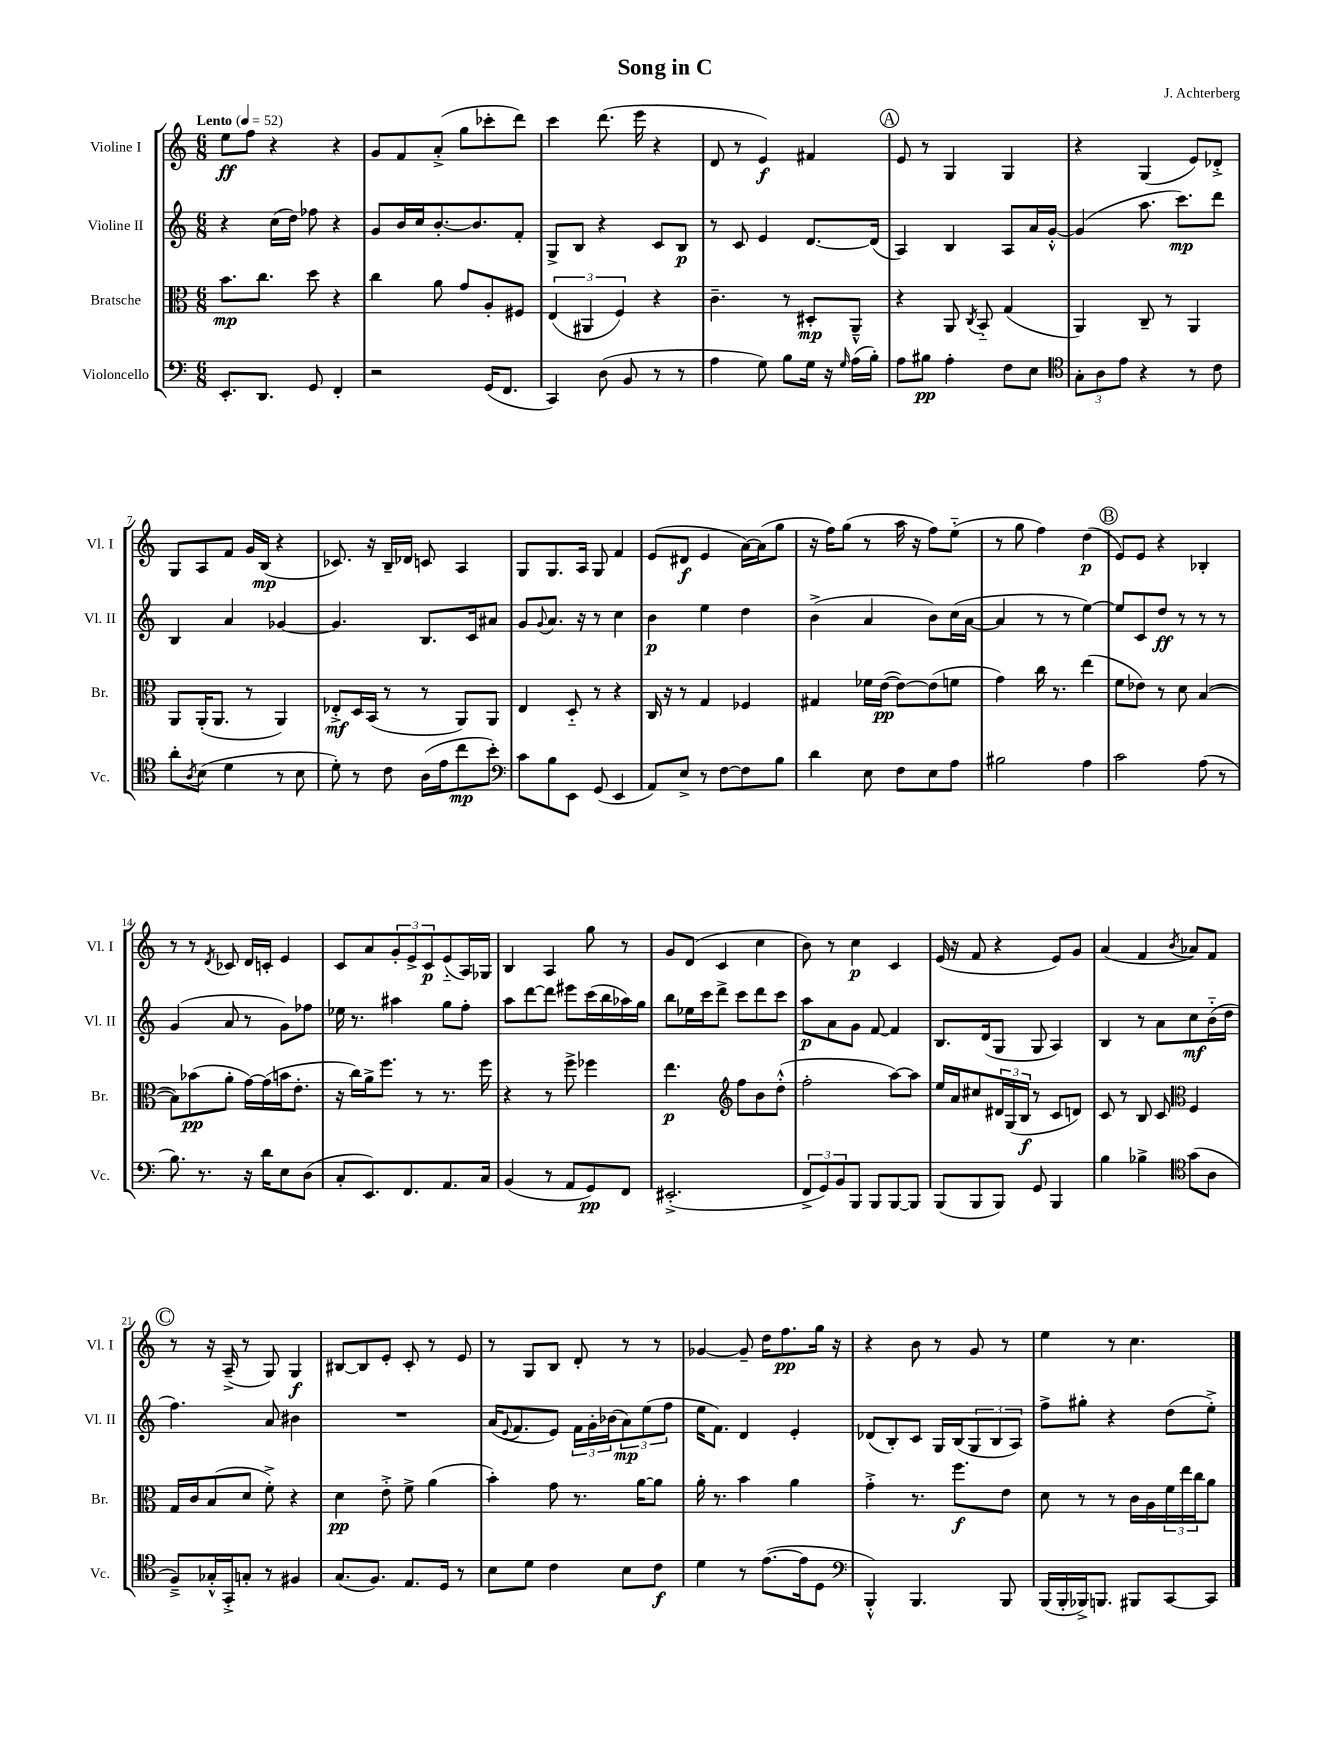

**kern	**dynam	**kern	**dynam	**kern	**dynam	**kern	**dynam
*part4	*part4	*part3	*part3	*part2	*part2	*part1	*part1
*staff4	*staff4	*staff3	*staff3	*staff2	*staff2	*staff1	*staff1
*I"Violoncello	*	*I"Bratsche	*	*I"Violine II	*	*I"Violine I	*
*I'Vc.	*	*I'Br.	*	*I'Vl. II	*	*I'Vl. I	*
*clefF4	*	*clefC3	*	*clefG2	*	*clefG2	*
*k[]	*	*k[]	*	*k[]	*	*k[]	*
*M6/8	*	*M6/8	*	*M6/8	*	*M6/8	*
*MM52	*	*MM52	*	*MM52	*	*MM52	*
=1	=1	=1	=1	=1	=1	=1	=1
!	!	!	!	!	!	!LO:TX:a:B:t=Lento	!
8.EE'/L	.	8.b\L	mp	4r	.	8ee\L	ff
.	.	.	.	.	.	8ff\J	.
8.DD/J	.	8.cc\J	.	.	.	.	.
.	.	.	.	(16cc\LL	.	4r	.
.	.	.	.	16dd\JJ)	.	.	.
8GG/	.	8dd\	.	8ff-X\	.	.	.
4FF'/	.	4r	.	4r	.	4r	.
=2	=2	=2	=2	=2	=2	=2	=2
2r	.	4cc\	.	8g/L	.	8g/L	.
.	.	.	.	16b/L	.	8f/	.
.	.	.	.	16cc/J	.	.	.
.	.	8a\	.	[8.b'/	.	(8a'^/J	.
.	.	8g/L	.	.	.	8gg\L	.
.	.	.	.	8.b/]	.	.	.
(16GG/KL	.	8A'/	.	.	.	8ccc-X'\	.
8.FF/J	.	.	.	.	.	.	.
.	.	8F#X/J	.	8f'/J	.	8ddd\J)	.
=3	=3	=3	=3	=3	=3	=3	=3
4CC/)	.	(6E/	.	8G^/L	.	4ccc\	.
.	.	.	.	8B/J	.	.	.
.	.	6AA#X/	.	.	.	.	.
(8D\	.	.	.	4r	.	(8.ddd\	.
.	.	6F/)	.	.	.	.	.
8BB/	.	.	.	.	.	.	.
.	.	.	.	.	.	16eee\	.
8r	.	4r	.	8c/L	.	4r	.
8r	.	.	.	8B/J	p	.	.
=4	=4	=4	=4	=4	=4	=4	=4
4A\	.	4.c~\	.	8r	.	8d/	.
.	.	.	.	8c/	.	8r	.
8G\)	.	.	.	4e/	.	4e/)	f
8B\L	.	8r	.	.	.	.	.
16G\Jk	.	8D#X'/L	mp	[8.d/L	.	4f#X/	.
16r	.	.	.	.	.	.	.
16qqG/	.	.	.	.	.	.	.
(16A\LL	.	8AA~^^/J	.	.	.	.	.
16B'\JJ)	.	.	.	(16d/Jk]	.	.	.
!!LO:REH:place=s1:t=A
=5	=5	=5	=5	=5	=5	=5	=5
8A\L	.	4r	.	4A/)	.	8e/	.
8B#X\J	pp	.	.	.	.	8r	.
4A'\	.	8AA/	.	4B/	.	4G/	.
.	.	8qC/	.	.	.	.	.
.	.	8BB/	.	.	.	.	.
8F\L	.	(4G/	.	8A/L	.	4G/	.
8E\J	.	.	.	16a/L	.	.	.
.	.	.	.	[16g'^^/JJ	.	.	.
=6	=6	=6	=6	=6	=6	=6	=6
*clefC4	*	*	*	*	*	*	*
12G'\L	.	4AA/)	.	(4g/]	.	4r	.
12A\	.	.	.	.	.	.	.
12e\J	.	.	.	.	.	.	.
4r	.	8C~/	.	8.aa\	.	(4G/	.
.	.	8r	.	.	.	.	.
.	.	.	.	8.ccc\L)	mp	.	.
8r	.	4AA/	.	.	.	8e/L)	.
8c\	.	.	.	8ddd\J	.	8d-X'^/J	.
!!LO:LB:g=z
=7	=7	=7	=7	=7	=7	=7	=7
8a'\L	.	8AA/L	.	4B/	.	8G/L	.
8qA/	.	.	.	.	.	.	.
(8B\J	.	(16AA'/K	.	.	.	8A/	.
.	.	8.AA/J	.	.	.	.	.
4d\	.	.	.	4a/	.	8f/J	.
.	.	8r	.	.	.	16g/LL	.
.	.	.	.	.	.	(16B/JJ	mp
8r	.	4AA/)	.	[4g-X/	.	4r	.
8B\	.	.	.	.	.	.	.
=8	=8	=8	=8	=8	=8	=8	=8
8d'\)	.	8E-X'^/L	mf	4.g-/]	.	8.c-X/)	.
8r	.	16D/L	.	.	.	.	.
.	.	(16BB/JJ	.	.	.	16r	.
8c\	.	8r	.	.	.	16B~/LL	.
.	.	.	.	.	.	16d-X/JJ	.
(16A\LL	.	8r	.	8.B/L	.	8cn/	.
16e\J	.	.	.	.	.	.	.
8cc\	mp	8AA/L)	.	.	.	4A/	.
.	.	.	.	16c/k	.	.	.
8b'\J)	.	8AA/J	.	8a#X/J	.	.	.
=9	=9	=9	=9	=9	=9	=9	=9
*clefF4	*	*	*	*	*	*	*
8c\L	.	4E/	.	8g/L	.	8G/L	.
.	.	.	.	8qqg/	.	.	.
8B\	.	.	.	8.a/J	.	8.G/	.
8EE\J	.	8D/	.	.	.	.	.
.	.	.	.	16r	.	16A/Jk	.
(8GG/	.	8r	.	8r	.	8G/	.
4EE/	.	4r	.	4cc\	.	4f/	.
=10	=10	=10	=10	=10	=10	=10	=10
8AA/L)	.	16C/	.	4b\	p	(8e/L	.
.	.	16r	.	.	.	.	.
8E^/J	.	8r	.	.	.	8d#X/J	f
8r	.	4G/	.	4ee\	.	4e/	.
[8F\L	.	.	.	.	.	.	.
8F\]	.	4F-X/	.	4dd\	.	[16a\LL)	.
.	.	.	.	.	.	(16a\J]	.
8B\J	.	.	.	.	.	8gg\J	.
=11	=11	=11	=11	=11	=11	=11	=11
4d\	.	4G#X/	.	(4b^\	.	16r	.
.	.	.	.	.	.	16ff\KL)	.
.	.	.	.	.	.	(8gg\J	.
8E\	.	16f-X\LL	.	4a/	.	8r	.
.	.	([16e\JJ	pp	.	.	.	.
8F\L	.	8e\L_)	.	.	.	16aa\	.
.	.	.	.	.	.	16r	.
8E\	.	(8e\]	.	8b\L)	.	8ff\L)	.
8A\J	.	8fn\J	.	(16cc\L	.	(8ee\J	.
.	.	.	.	[16a\JJ	.	.	.
=12	=12	=12	=12	=12	=12	=12	=12
2B#X\	.	4g\)	.	4a/]	.	8r	.
.	.	.	.	.	.	8gg\	.
.	.	16cc\	.	8r	.	4ff\)	.
.	.	8.r	.	.	.	.	.
.	.	.	.	8r	.	.	.
4A\	.	(4ee\	.	[4ee\)	.	(4dd\	p
!!LO:REH:place=s1:t=B
=13	=13	=13	=13	=13	=13	=13	=13
2c\	.	8f\L	.	8ee/L]	.	8e/L)	.
.	.	8e-X\J)	.	8c/	.	8e/J	.
.	.	8r	.	8dd/J	ff	4r	.
.	.	8d\	.	8r	.	.	.
(8A\	.	([4B/	.	8r	.	4B-X'/	.
8r	.	.	.	8r	.	.	.
!!LO:LB:g=z
=14	=14	=14	=14	=14	=14	=14	=14
8.B\)	.	8B\L])	.	(4g/	.	8r	.
.	.	(8b-X\	pp	.	.	8r	.
8.r	.	.	.	.	.	.	.
.	.	.	.	.	.	8qd/	.
.	.	8a'\J	.	8a/	.	8c-X/	.
16r	.	[16g\LL)	.	8r	.	16d/LL	.
16d\KL	.	(16g\]	.	.	.	16cn'/JJ	.
8E\	.	16bn\J	.	8g\L)	.	4e/	.
.	.	8.e'\J	.	.	.	.	.
(8D\J	.	.	.	8ff-X\J	.	.	.
=15	=15	=15	=15	=15	=15	=15	=15
8C'/L	.	16r	.	16ee-X\	.	8c/L	.
.	.	16cc\LL)	.	8.r	.	.	.
8.EE/)	.	16a^\J	.	.	.	8a/	.
.	.	8.ff\J	.	.	.	.	.
.	.	.	.	4aa#X\	.	12g'/	.
8.FF/	.	.	.	.	.	.	.
.	.	.	.	.	.	12e^/	.
.	.	8r	.	.	.	.	.
.	.	.	.	.	.	12c/	p
8.AA/	.	8.r	.	8gg\L	.	(8e/	.
.	.	.	.	8ff'\J	.	16A/L)	.
16C/Jk	.	16ff\	.	.	.	16G-X/JJ	.
=16	=16	=16	=16	=16	=16	=16	=16
(4BB/	.	4r	.	8aa\L	.	4B/	.
.	.	.	.	[8ddd\	.	.	.
8r	.	8r	.	8ddd\J]	.	4A/	.
8AA/L	.	8ff^\	.	8eee#X\L	.	.	.
8GG/)	pp	4ff-X\	.	(16ccc\L	.	8gg\	.
.	.	.	.	16bb\	.	.	.
8FF/J	.	.	.	16aa-X\)	.	8r	.
.	.	.	.	16gg\JJ	.	.	.
=17	=17	=17	=17	=17	=17	=17	=17
(2.EE#X'^/	.	4.ee\	p	8bb\L	.	8g/L	.
.	.	.	.	16ee-X\L	.	(8d/J	.
.	.	.	.	16ccc\J	.	.	.
.	.	.	.	8ddd^\J	.	4c/	.
*	*	*clefG2	*	*	*	*	*
.	.	8ff\L	.	8ccc\L	.	.	.
.	.	8b\	.	8ddd\	.	4cc\	.
.	.	(8dd'^^\J	.	8ccc\J	.	.	.
=18	=18	=18	=18	=18	=18	=18	=18
12FF^/L	.	2ff'\	.	8aa\L	p	8b\)	.
12GG/)	.	.	.	.	.	.	.
.	.	.	.	8a\	.	8r	.
12BB/	.	.	.	.	.	.	.
8BBB/J	.	.	.	8g\J	.	4cc\	p
8BBB/L	.	.	.	[8f/	.	.	.
[8BBB/	.	[8aa\L)	.	4f/]	.	4c/	.
8BBB/J]	.	8aa\J]	.	.	.	.	.
=19	=19	=19	=19	=19	=19	=19	=19
(8BBB/L	.	16ee/LL	.	8.B/L	.	(16e/	.
.	.	16a/J	.	.	.	16r	.
8BBB/	.	8cc#X/	.	.	.	8f/	.
.	.	.	.	(16d/k	.	.	.
8BBB/J)	.	24d#X/L	.	8G/J	.	4r	.
.	.	(24G/	.	.	.	.	.
.	.	24B/JJ	f	.	.	.	.
8GG/	.	8r	.	8G/	.	.	.
4BBB/	.	8c/L	.	4A/)	.	8e/L)	.
.	.	8dn/J)	.	.	.	8g/J	.
=20	=20	=20	=20	=20	=20	=20	=20
4B\	.	8c/	.	4B/	.	(4a/	.
.	.	8r	.	.	.	.	.
4B-X^\	.	8B/	.	8r	.	4f/	.
.	.	8c/	.	8a\L	.	.	.
*clefC4	*	*clefC3	*	*	*	*	*
.	.	.	.	.	.	8qb/	.
(8g\L	.	4F/	.	8cc\	mf	8a-X/L)	.
8A\J	.	.	.	(16b\L	.	8f/J	.
.	.	.	.	16dd\JJ	.	.	.
!!LO:LB:g=z
!!LO:REH:place=s1:t=C
=21	=21	=21	=21	=21	=21	=21	=21
8F~^/L)	.	16G/LL	.	4.ff\)	.	8r	.
.	.	16c/J	.	.	.	.	.
16G-X'^^/L	.	(8B/	.	.	.	16r	.
16GG'^/J	.	.	.	.	.	(16A~^/	.
8Gn'/J	.	8d/J	.	.	.	8r	.
8r	.	8f'^\)	.	8a/	.	8G/)	.
4F#X/	.	4r	.	4b#X\	.	4G/	f
=22	=22	=22	=22	=22	=22	=22	=22
(8.G/L	.	4d\	pp	2.r	.	[8B#X/L	.
.	.	.	.	.	.	8B#/]	.
8.F/J)	.	.	.	.	.	.	.
.	.	8e'^\	.	.	.	8e'/J	.
8.E/L	.	8f^\	.	.	.	8c'/	.
.	.	(4a\	.	.	.	8r	.
16D/Jk	.	.	.	.	.	.	.
8r	.	.	.	.	.	8e/	.
=23	=23	=23	=23	=23	=23	=23	=23
8B\L	.	4b'\)	.	(16a/KL	.	8r	.
.	.	.	.	8qqe/	.	.	.
.	.	.	.	8.f/	.	.	.
8d\J	.	.	.	.	.	8G/L	.
4c\	.	8g\	.	8e/J)	.	8B/J	.
.	.	8.r	.	24f\LL	.	8d'/	.
.	.	.	.	24g'\	.	.	.
.	.	.	.	(24b-X\J	.	.	.
8B\L	.	.	.	12a\)	mp	8r	.
.	.	[16a\KL	.	.	.	.	.
.	.	.	.	(12ee\	.	.	.
8c\J	f	8a\J]	.	.	.	8r	.
.	.	.	.	12ff\J	.	.	.
=24	=24	=24	=24	=24	=24	=24	=24
4d\	.	16a'\	.	16ee\KL	.	[4g-X/	.
.	.	8.r	.	8.f\J)	.	.	.
8r	.	4b\	.	4d/	.	8g-~/]	.
([8.e\L	.	.	.	.	.	16dd\KL	.
.	.	.	.	.	.	8.ff\	pp
.	.	4a\	.	4e'/	.	.	.
16e\k]	.	.	.	.	.	.	.
8D\J	.	.	.	.	.	16gg\Jk	.
.	.	.	.	.	.	16r	.
=25	=25	=25	=25	=25	=25	=25	=25
*clefF4	*	*	*	*	*	*	*
4BBB'^^/)	.	4g'^\	.	(8d-X/L	.	4r	.
.	.	.	.	8B'/)	.	.	.
4.BBB/	.	8.r	.	8c/J	.	8b\	.
.	.	.	.	16G/LL	.	8r	.
.	.	8.ff\L	f	(16B/J	.	.	.
.	.	.	.	12G/	.	8g/	.
.	.	.	.	12B/	.	.	.
8BBB/	.	8e\J	.	.	.	8r	.
.	.	.	.	12A/J)	.	.	.
=26	=26	=26	=26	=26	=26	=26	=26
(16BBB/LL	.	8d\	.	8ff^\L	.	4ee\	.
16BBB'/	.	.	.	.	.	.	.
16BBB-X^/J)	.	8r	.	8gg#X'\J	.	.	.
8.BBBn/J	.	.	.	.	.	.	.
.	.	8r	.	4r	.	8r	.
8BBB#X/L	.	16c\LL	.	.	.	4.cc\	.
.	.	16A\	.	.	.	.	.
[8CC/	.	24f\	.	(8dd\L	.	.	.
.	.	24ee\	.	.	.	.	.
.	.	24cc\J	.	.	.	.	.
8CC/J]	.	8a\J	.	8ee'^\J)	.	.	.
==	==	==	==	==	==	==	==
*-	*-	*-	*-	*-	*-	*-	*-
